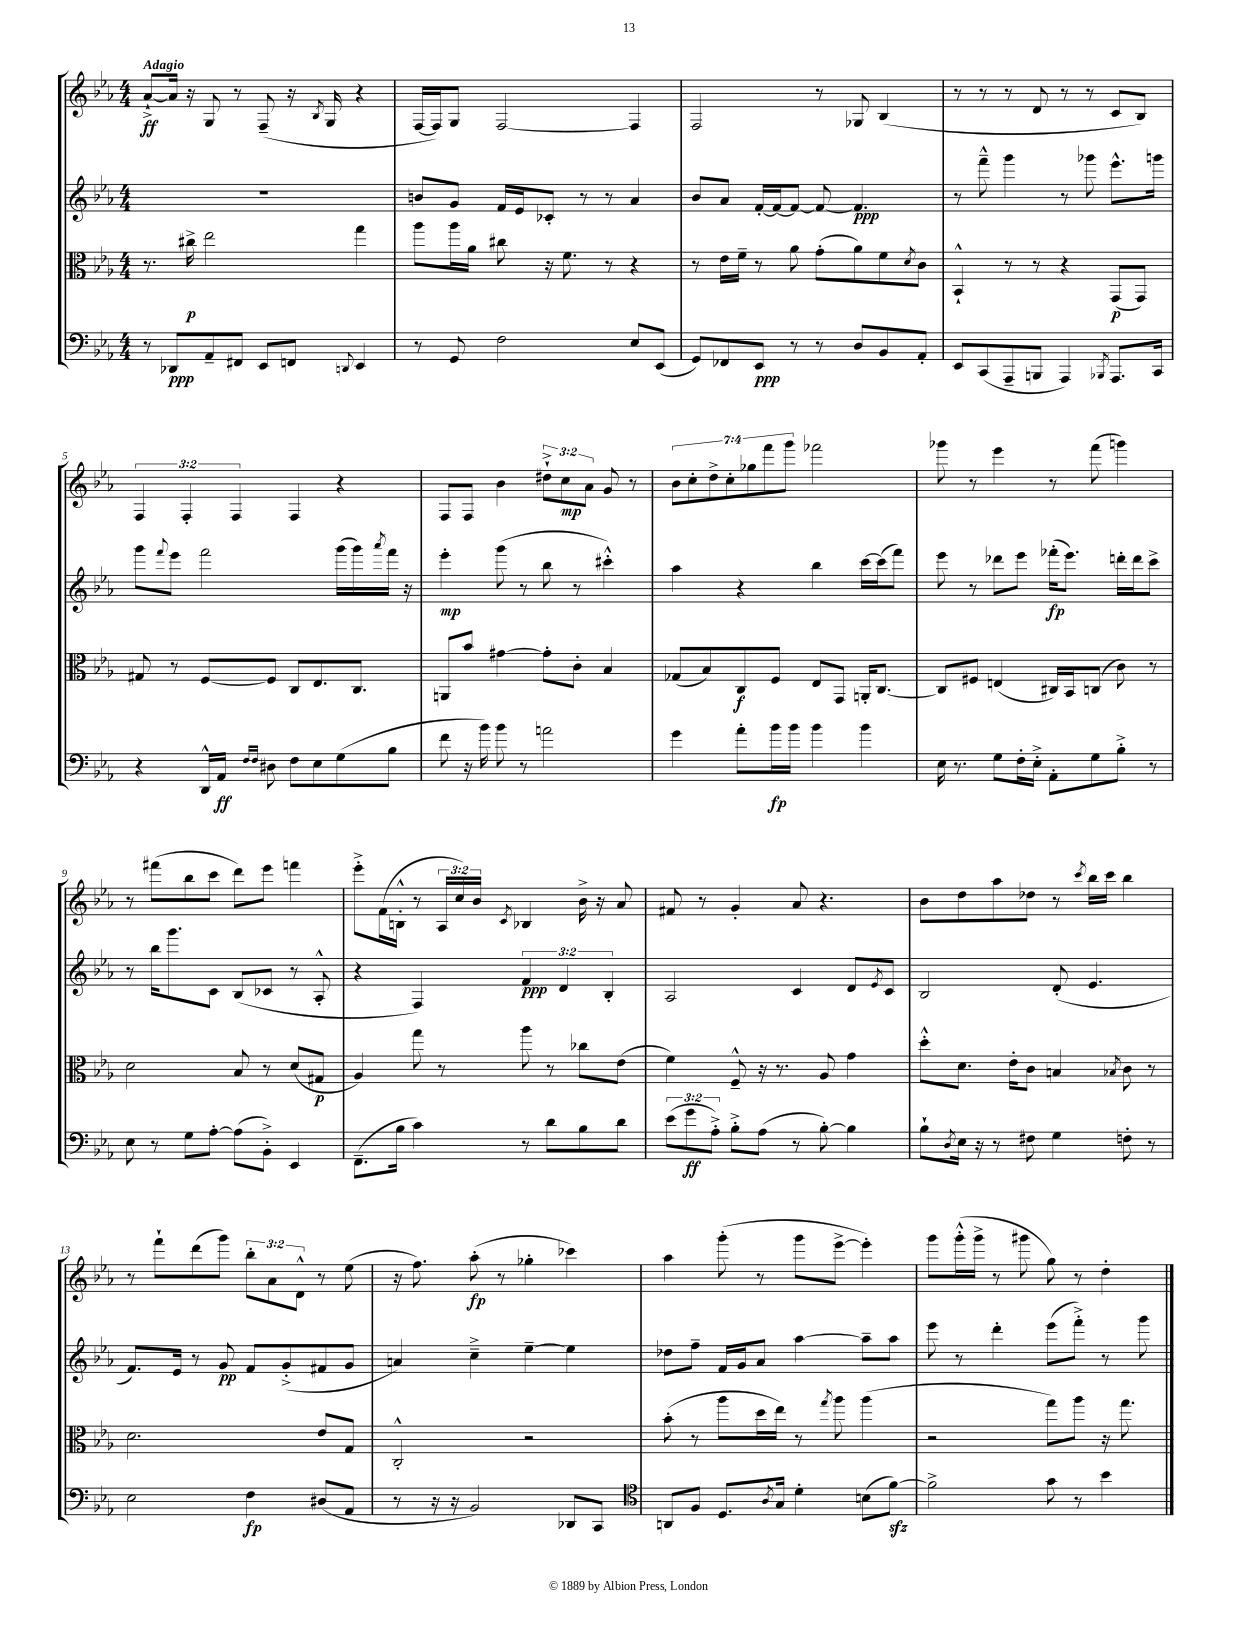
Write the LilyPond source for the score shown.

<<
\new StaffGroup <<
\new Staff = "s0" {
    \clef treble \key ees \major \numericTimeSignature \time 4/4 \override Staff.TupletNumber.text = #tuplet-number::calc-fraction-text \tempo "Adagio"
    aes'8~-!->\ff aes'16 r16 g8 r8 f8--( r16 \acciaccatura { bes8 } g16 r4 |
    f16~ f16) g8 f2~ f4 |
    f2 r8 ges8 bes4( |
    r8 r8 r8 d'8 r8 r8 c'8 bes8) |
    \tuplet 3/2 { f4 f4-. f4 } f4 r4 |
    f8 f8 bes'4 \tuplet 3/2 { dis''8-!-> c''8\mp aes'8 } g'8 r8 |
    \tuplet 7/4 { bes'8 c''8-. d''8-> c''8-. ges''8 f'''8 g'''8 } fes'''2 |
    ges'''8 r8 ees'''4 r8 f'''8( g'''4) |
    r8 fis'''8( bes''8 c'''8 d'''8) ees'''8 f'''4 |
    ees'''8-.-> f'16( b16-.-^ r8 \tuplet 3/2 { aes16 c''16) bes'16 } \acciaccatura { c'8 } bes4 bes'16-> r16 aes'8 |
    fis'8 r8 g'4-. aes'8 r4. |
    bes'8 d''8 aes''8 des''8 r8 \acciaccatura { c'''8 } bes''16 c'''16 bes''4 |
    r8 f'''8-! d'''8( g'''8) \tuplet 3/2 { bes''8-. aes'8 d'8-^ } r8 ees''8( |
    r16 f''8.) aes''8-.\fp( r8 ges''4-. ces'''4) |
    aes''4 g'''8-.( r8 g'''8 ees'''8~-> ees'''4-.) |
    g'''8 g'''16-.-^( g'''16-> r8 gis'''8 g''8) r8 d''4-. \bar "|." |
}
\new Staff = "s1" {
    \clef treble \key ees \major \numericTimeSignature \time 4/4 \override Staff.TupletNumber.text = #tuplet-number::calc-fraction-text
    R1 |
    b'8 g'8 f'16 ees'16 ces'8-. r8 r8 aes'4 |
    bes'8 aes'8 f'16~-. f'16~ f'8~ f'8~ f'4.\ppp |
    r8 f'''8---^ g'''4 r8 ges'''8 ees'''8.-^ g'''16 |
    g'''8 \appoggiatura { f'''8 } ees'''8 f'''2 g'''16( g'''16) \acciaccatura { aes'''8 } f'''16 r16 |
    ees'''4-.\mp g'''8( r8 bes''8 r8 cis'''4-.-^) |
    aes''4 r4 bes''4 c'''16~ c'''16( f'''8) |
    ees'''8 r8 des'''8 ees'''8 fes'''16-.\fp( ees'''8.) d'''16-. d'''16 c'''8-> |
    r8 bes''16 g'''8. c'8 bes8( ces'8 r8 aes8-.-^ |
    r4 f4) \tuplet 3/2 { f'4\ppp d'4 bes4-. } |
    aes2 c'4 d'8 \acciaccatura { ees'8 } c'8 |
    bes2 d'8-.( ees'4. |
    f'8.) ees'16 r8 g'8\pp f'8 g'8-.->( fis'8 g'8 |
    a'4) c''4---> ees''4~-- ees''4 |
    des''8 f''8-- f'16 g'16 aes'8 aes''4~ aes''8-- aes''8 |
    ees'''8 r8 d'''4-. ees'''8( f'''8-.->) r8 g'''8 \bar "|." |
}
\new Staff = "s2" {
    \clef alto \key ees \major \numericTimeSignature \time 4/4
    r8. cis''16->\p ees''2 g''4 |
    aes''8 aes''16 aes'16 cis''8 r16 f'8. r8 r4 |
    r8 ees'16 f'16-- r8 aes'8 g'8-.( aes'8) f'8 \acciaccatura { d'8 } c'8 |
    bes,4-!-^ r8 r8 r4 g,8\p( g,8) |
    gis8 r8 f8~ f8 c8 ees8. c8. |
    a,8 bes'8 gis'4~ gis'8-. c'8-. bes4 |
    ges8( bes8) c8\f f8 ees8 g,8 a,16-. c8.~ |
    c8 fis8 e4( cis16) bes,16 c8( c'8) r8 |
    d'2 bes8 r8 d'8( gis8\p |
    aes4) g''8 r8 aes''8 r8 ces''8 ees'8( |
    f'4) f8---^ r16 r8. aes8 g'4 |
    d''8-.-^ d'8. ees'16-. c'8 b4 \acciaccatura { bes8 } c'8 r8 |
    d'2. ees'8 g8 |
    c2-.-^ r2 |
    bes'8-.( r8 aes''8 d''16 ees''16) r8 \acciaccatura { g''8 } aes''8 aes''4( |
    r2 g''8) aes''8 r16 g''8. \bar "|." |
}
\new Staff = "s3" {
    \clef bass \key ees \major \numericTimeSignature \time 4/4 \override Staff.TupletNumber.text = #tuplet-number::calc-fraction-text
    r8 des,8\ppp aes,8-- fis,8 ees,8 f,8 \appoggiatura { d,8 } ees,4 |
    r8 g,8 f2 ees8 ees,8( |
    g,8) fes,8 ees,8\ppp r8 r8 d8 bes,8 aes,8-. |
    ees,8 c,8( aes,,8-- b,,8 aes,,4) \acciaccatura { bes,,8 } aes,,8. c,16 |
    r4 d,16-^ aes,16\ff \grace { f16 f16 } dis8 f8 ees8 g8( bes8 |
    f'8 r16 bes'16) bes'8 r8 a'2 |
    g'4 aes'8-. bes'16\fp bes'16 bes'4 bes'4 |
    ees16 r8. g8 f16-. ees16-.-> aes,8-. g8 bes8-.-> r8 |
    ees8 r8 g8 aes8~-. aes8( bes,8-.->) ees,4 |
    f,8.--( bes16 c'4) r8 d'8 bes8 d'8 |
    \tuplet 3/2 { ees'8( g'8\ff aes8-.->) } bes8-.-> aes8( r8 bes8~-.) bes4 |
    bes8-! \acciaccatura { d8 } ees16 r16 r8 fis8 g4 f8-. r8 |
    ees2 f4\fp dis8( aes,8 |
    r8 r16 r16 bes,2) des,8 c,8 |
    \clef tenor a,8 f8 d8. \acciaccatura { aes8 } g16 d'4-. b8( f'8~\sfz) |
    f'2-> g'8 r8 bes'4 \bar "|." |
}
>>
>>
